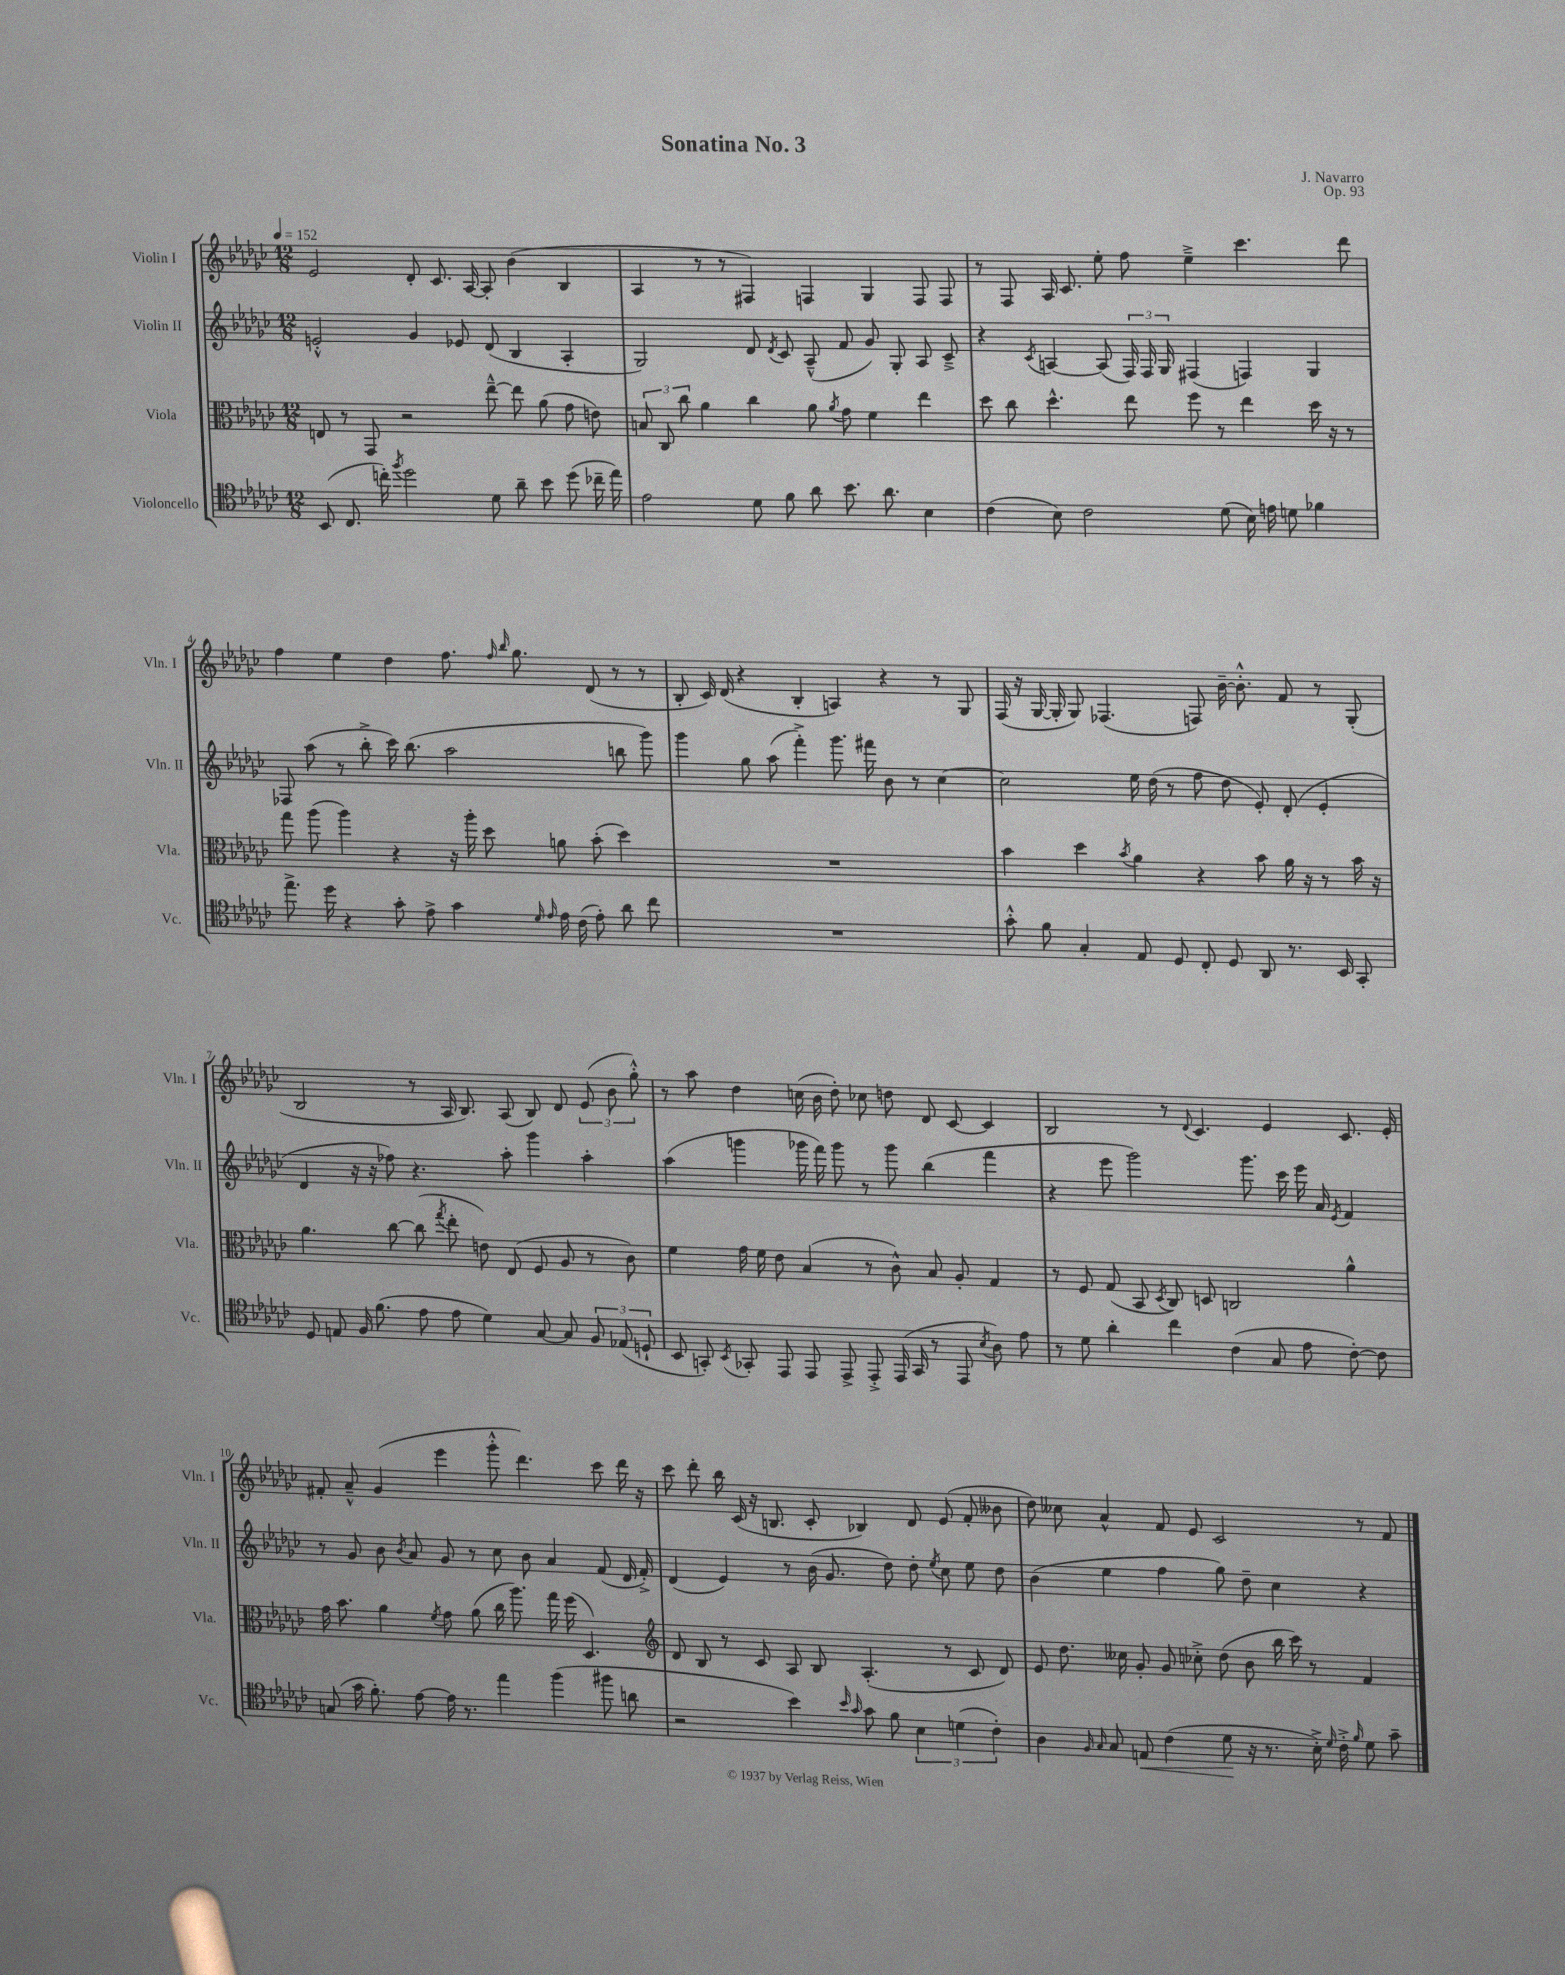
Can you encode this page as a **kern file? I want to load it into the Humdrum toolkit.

**kern	**dynam	**kern	**kern	**kern
*part4	*part4	*part3	*part2	*part1
*staff4	*staff4	*staff3	*staff2	*staff1
*I"Violoncello	*	*I"Viola	*I"Violin II	*I"Violin I
*I'Vc.	*	*I'Vla.	*I'Vln. II	*I'Vln. I
*clefC4	*	*clefC3	*clefG2	*clefG2
*k[b-e-a-d-g-c-]	*	*k[b-e-a-d-g-c-]	*k[b-e-a-d-g-c-]	*k[b-e-a-d-g-c-]
*M12/8	*	*M12/8	*M12/8	*M12/8
*MM152	*	*MM152	*MM152	*MM152
=1	=1	=1	=1	=1
(8BB-/	.	8En/	2en'^^/	2e-/
8.C-/	.	8r	.	.
.	.	8GG-/	.	.
16ccn'\)	.	.	.	.
8qff/	.	.	.	.
2dd-\	.	2r	.	.
.	.	.	4g-/	8d-'/
.	.	.	.	8.c-/
.	.	.	8e-X/	.
.	.	.	.	[16A-/
8d-\	.	[8ee-~^^\	(8d-/	8A-'/]
8a-~\	.	8ee-\]	4B-/	(4b-\
8b-\	.	(8a-\	.	.
(8dd-\	.	8g-\	4A-'/	4B-/
16cc-X~\	.	8en\)	.	.
16ee-\)	.	.	.	.
=2	=2	=2	=2	=2
2e-\	.	12Bn/	2G-/)	4A-/
.	.	12C-/	.	.
.	.	12cc-\	.	.
.	.	4a-\	.	8r
.	.	.	.	8r
8d-\	.	4cc-\	8d-/	4F#X/)
.	.	.	8qd-/	.
8f\	.	.	8c-/	.
8a-\	.	8a-\	(8A-~^^/	4Fn/
.	.	8qa-/	.	.
8.b-\	.	8g-\	8f/	.
.	.	4f\	8g-/)	4G-/
8.a-\	.	.	.	.
.	.	.	8G-'/	.
4B-\	.	4ee-\	8A-/	8F/
.	.	.	8c-~^/	8F/
=3	=3	=3	=3	=3
(4c-\	.	8dd-\	4r	8r
.	.	8cc-\	.	8F/
.	.	.	8qc-/	.
8B-\)	.	4.dd-^^\	[4An/	16A-/
.	.	.	.	8.c-/
2c-\	.	.	.	.
.	.	.	(8A/]	8ee-'\
.	.	8ee-\	24F/)	8ff\
.	.	.	24F/	.
.	.	.	24G-/	.
.	.	8ff\	(4F#X/	4ee-~^\
(8d-\	.	8r	.	.
16B-\)	.	4ee-\	4Fn/)	4.ccc-\
16en\	.	.	.	.
8dn\	.	.	.	.
4f-X\	.	16dd-\	4G-/	.
.	.	16r	.	.
.	.	8r	.	8ddd-\
!!LO:LB:g=z
=4	=4	=4	=4	=4
8.ee-^\	.	8gg-\	8F-X/	4ff\
.	.	(8aa-\	(8aa-\	.
16dd-\	.	.	.	.
4r	.	4aa-\)	8r	4ee-\
.	.	.	8bb-'^\	.
8g-'\	.	4r	16ccc-\)	4dd-\
.	.	.	(8.bb-\	.
8e-^\	.	.	.	.
4g-\	.	16r	2aa-\	8.ff\
.	.	16aa-'\	.	.
.	.	8dd-\	.	.
.	.	.	.	16qqff/
.	.	.	.	16qqbb-/
.	.	.	.	8.gg-\
16qqd-/	.	.	.	.
16qqe-/	.	.	.	.
16e-\	.	8an\	.	.
(16c-\	.	.	.	.
8e-'\)	.	(8b-'\	.	(8d-/
8a-\	.	4dd-\)	8bbn\	8r
8cc-\	.	.	8ggg-\)	8r
=5	=5	=5	=5	=5
1.r	.	1.r	4ggg-\	8B-'/
.	.	.	.	16c-/)
.	.	.	.	(16d-/
.	.	.	8gg-\	4r
.	.	.	(8aa-\	.
.	.	.	4fff'^\)	4B-'/
.	.	.	8.ggg-\	4An/)
.	.	.	16fff#X\	.
.	.	.	8b-\	4r
.	.	.	8r	.
.	.	.	[4cc-\	8r
.	.	.	.	8G-/
=6	=6	=6	=6	=6
8g-'^^\	.	4b-\	2cc-\]	(16F/
.	.	.	.	16r
8f\	.	.	.	[16G-/
.	.	.	.	16G-'/]
4G-'/	.	4dd-\	.	8G-/)
.	.	.	.	(4.F-X/
.	.	8qb-/	.	.
8E-/	.	4a-\	16ee-\	.
.	.	.	(16dd-\	.
8D-/	.	.	8r	.
8C-'/	.	4r	8ff\	8Fn/)
8D-/	.	.	8dd-\	[16b-~\
.	.	.	.	8.b-'^^\]
8AA-/	.	8b-\	8e-'/)	.
8.r	.	16a-\	(8d-'/	8f/
.	.	16r	.	.
.	.	8r	4e-'/	8r
16BB-/	.	.	.	.
8GG-'/	.	16b-\	.	(8G-'/
.	.	16r	.	.
!!LO:LB:g=z
=7	=7	=7	=7	=7
8D-/	.	4.a-\	4d-/	2B-/
8En/	.	.	.	.
16F/	.	.	16r	.
(8.f\	.	.	16r	.
.	.	[8cc-\	8ff-X\)	.
8e-\	.	(8cc-\]	4.r	8r
.	.	8qgg-/	.	.
8e-\	.	8ee-'\	.	16A-/
.	.	.	.	8.B-/)
4d-\)	.	8en\)	.	.
.	.	(8E-/	8aa-'\	(8A-/
[8G-/	.	8F/	4ggg-\	8B-/)
8G-/]	.	8A-/	.	8d-/
12F/	.	8r	4aa-'\	(12e-/
(12E-X/	.	.	.	12b-\
.	.	8c-\)	.	.
12Dn`/	.	.	.	12gg-'^^\)
=8	=8	=8	=8	=8
8BB-/	.	4f\	(4aa-\	8r
8GGn'/)	.	.	.	8aa-\
8qBB-/	.	.	.	.
8GG-X'/	.	16g-\	4gggn\	4dd-\
.	.	16f\	.	.
8EE-/	.	8e-\	.	.
8EE-/	.	(4B-/	16ggg-X\	(16ccn\
.	.	.	16fff\)	16b-\
8EE-^/	.	.	8ggg-\	8dd-'\)
8EE-'^/	.	8r	8r	8cc-X\
(16EE-/	.	8c-^^\)	8ggg-\	8ddn\
16GG-/	.	.	.	.
8r	.	8B-/	(4bb-\	8d-/
8EE-/	.	8A-'/	.	[8c-/
8qB-/	.	.	.	.
8A-\)	.	4G-/	4fff\	4c-/]
8e-\	.	.	.	.
=9	=9	=9	=9	=9
8r	.	8r	4r	2B-/
8d-\	.	8F/	.	.
4a-'\	.	(8G-/	8eee-\	.
.	.	8BB-/	2ggg-\)	.
.	.	8qD-/	.	.
4cc-\	.	8C-/)	.	8r
.	.	.	.	8qqd-/
.	.	8Dn/	.	4.c-/
(4c-\	.	2Cn/	.	.
.	.	.	8.ggg-\	.
8G-/	.	.	.	4e-/
.	.	.	16ccc-\	.
8e-\	.	.	16eee-\	.
.	.	.	16a-/	.
.	.	.	8qe-/	.
[8c-'\)	.	4a-^^\	4f/	8.c-/
8c-\]	.	.	.	.
.	.	.	.	16e-'/
!!LO:LB:g=z
=10	=10	=10	=10	=10
(8Gn/	.	16g-\	8r	8f#X'/
.	.	8.b-\	.	.
16g-\	.	.	8g-/	8a-~^^/
8.f'\)	.	.	.	.
.	.	4a-\	8b-\	(4g-/
.	.	.	8qb-/	.
[8e-\	.	.	8a-/	.
.	.	8qf/	.	.
16e-\]	.	8g-\	8g-/	4eee-\
8.r	.	.	.	.
.	.	(8a-\	8r	.
4ee-\	.	16cc-\	8cc-\	8ggg-'^^\
.	.	8.aa-\)	.	.
.	.	.	8b-\	4.ddd-\)
(4ff\	.	16gg-\	4a-/	.
.	.	(16ff\	.	.
.	.	4.D-/)	.	.
8ff#X\	.	.	(8f/	8ccc-\
8an\	.	.	16d-/	16ddd-\
.	.	.	16f'^/)	16r
=11	=11	=11	=11	=11
*	*	*clefG2	*	*
2r	.	8d-/	(4d-/	8ccc-\
.	.	8B-/	.	8ddd-'\
.	.	8r	4e-/)	16bb-\
.	.	.	.	(16c-/
.	.	8c-/	.	16r
.	.	.	.	8.Bn/
4b-\)	.	8A-/	8r	.
.	.	8B-/	(16b-\	8c-'/
.	.	.	8.g-/	.
16qqb-/	.	.	.	.
16qqg-/	.	.	.	.
8g-\	.	(4.A-'/	.	4B-X/)
8f\	.	.	8dd-\)	.
6B-\	.	.	8dd-'\	8d-/
.	.	.	8qee-/	.
.	.	8r	8cc-\	(8e-/
(6dn\	.	.	.	.
.	.	8c-/	8ee-\	8f'/
6c-'\)	.	.	.	.
.	.	8d-/)	8dd-\	8b--X\
=12	=12	=12	=12	=12
4A-\	.	8e-/	(4b-\	8dd-\)
.	.	8.dd-\	.	8cc--X\
16qqF/	.	.	.	.
16qqG-/	.	.	.	.
8G-/	.	.	4ee-\	4a-^^/
.	.	16cc--X\	.	.
!	!LO:HP:b	!	!	!
8En/	<	8g-'/	.	.
(4c-\	.	8g-/	4ff\	8f/
.	.	8cc-X'^\	.	8e-/
8d-\	.	(8dd-\	8gg-\)	2c-/
16r	[	8b-\	8dd-~\	.
8.r	.	.	.	.
.	.	16bb-\	4cc-\	.
.	.	16ccc-\)	.	.
16B-'^\)	.	8r	.	.
16qqd-/	.	.	.	.
16c-'^\	.	.	.	.
16qqf/	.	.	.	.
8d-\	.	4f/	4r	8r
8g-~\	.	.	.	8f/
==	==	==	==	==
*-	*-	*-	*-	*-
